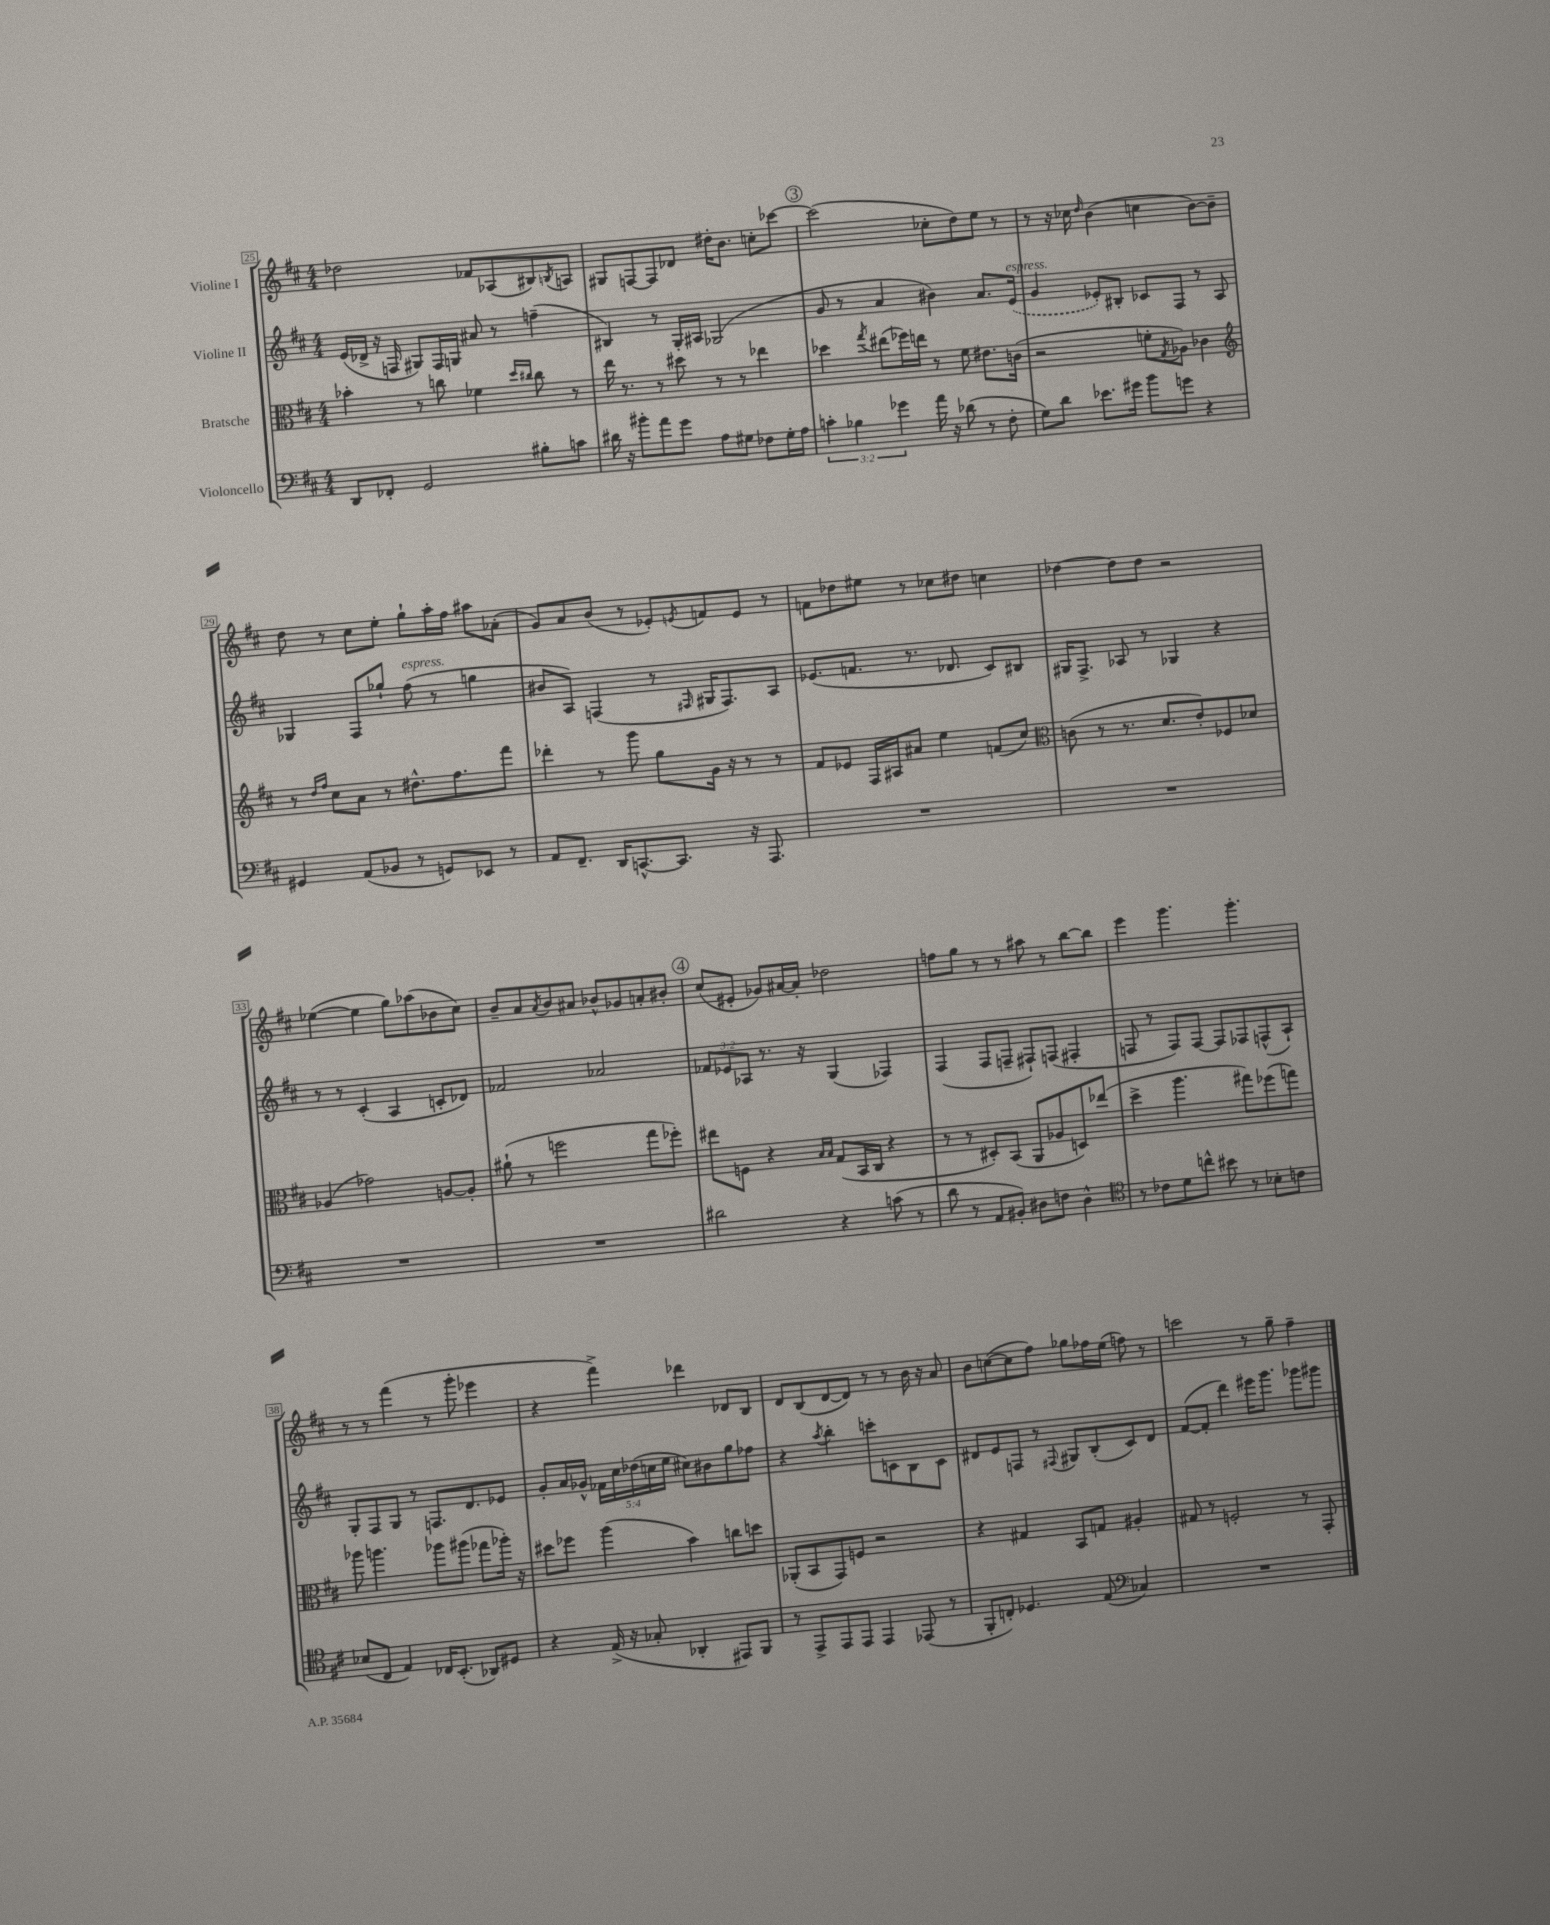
<<
\new StaffGroup <<
\new Staff = "s0" \with { instrumentName = "Violine I" } {
    \clef treble \key d \major \numericTimeSignature \time 4/4
    des''2 fes'8 aes8( bis8) \acciaccatura { b8 } a8 |
    gis8 f8~ f8 des'8 dis''16-. b'8. c''8-. ces'''8~ |
    \mark \markup { \circle "3" } ces'''2( ces''8-. d''8) e''8 r8 |
    r8 r16 ces''16 \grace { d''16 } b'4( c''4 b'8~) b'8-- |
    d''8 r8 cis''8 e''8-. g''8-! a''16-. fis''16 ais''8 aes'8-.( |
    g'8) a'8 b'8( r8 ees'8-.) \acciaccatura { e'8 } f'8 e'8 r8 |
    f'8 des''8 eis''8 r8 ces''8 dis''8 c''4 |
    des''4~ des''8 des''8 r2 |
    ees''4~( ees''4 g''8) aes''8( bes'8 cis''8) |
    b'8-- a'8 \acciaccatura { a'8 } b'8 ais'8 bes'8-^ ges'8 a'8-. bis'8-. |
    \mark \markup { \circle "4" } cis''8( eis'8-. ges'8) ais'16~ ais'16-. des''2 |
    f''8 g''8 r8 r8 ais''8 r8 b''8~ b''8 |
    e'''4 g'''4. g'''4.-. |
    r8 r8 fis'''4( r8 g'''8-. ees'''4 |
    r4 fis'''4->) des'''4 des'8 b8 |
    d'8 b8( d'8~ d'8) r8 r8 b'16 r16 a'8 |
    b'8 c''8~( c''8 fis''8) ges''8 fes''16 e''16( f''8) r8 |
    c'''2 r8 g''8-- fis''4-- \bar "|." |
}
\new Staff = "s1" \with { instrumentName = "Violine II" } {
    \clef treble \key d \major \numericTimeSignature \time 4/4 \override Staff.TupletNumber.text = #tuplet-number::calc-fraction-text
    e'16( des'16-> r16 f16 gis8) f16 g16 ais'8 r8 f''4--( |
    bis4) r8 g16-. ais16 ges2( |
    \mark \markup { \circle "3" } g'8 r8 a'4 bis'4) a'8. \once \slurDashed e'16^\markup { \italic "espress." }( |
    g'4 ees'8-.) bis8-. ces'8 fis8 r8 a8 |
    ges4 fis8 ges''8-! fis''8^\markup { \italic "espress." }( r8 g''4 |
    bis'8 a8) f4( r8 \grace { fis16 } gis16 fis8.) a8 |
    ees'8.( f'8. r8. des'8. cis'8) bis8 |
    gis16 fis8.-> aes8 r8 ges4 r4 |
    r8 r8 cis'4-.( a4 c'8-. des'8) |
    fes'2 aes'2 |
    \mark \markup { \circle "4" } \tuplet 3/2 { fes'8 ees'8 aes8 } r8. r16 g4( fes4) |
    fis4( fis8 f8-- fis8-!) f8( fis4-. |
    f8 r8 f8) f8~ f8 fes8 f8-^( a8-!) |
    g8-. fis8 g8 r8 f8. d'8. ees'8 |
    g'8-. a'16 ges'16-^ \tuplet 5/4 { fes'16 cis''16 des''16( c''16 e''16 } cis''8) bis'8 g''8 fes''8 |
    r4 \acciaccatura { a''8 } b''4-. c'''8-. c'8 b8 c'8 |
    dis'8 e'8 f8 r8 \appoggiatura { fis8 } gis8 b8-.( cis'8) dis'8 |
    fis'8~( fis'8-. d'''4) eis'''16 g'''8. ges'''8 gis'''8 \bar "|." |
}
\new Staff = "s2" \with { instrumentName = "Bratsche" } {
    \clef alto \key d \major \numericTimeSignature \time 4/4
    bes'4-. r8 c''8 fes'4 \grace { d''16 cis''16 } cis''8 r8 |
    e''16 r8. r8 dis''8 r8 r8 ees''4 |
    \mark \markup { \circle "3" } des''4 \acciaccatura { g''8 } eis''8( fes''16) e''16 r8 fis'8 eis'8. c'16( |
    r2 f'8-. \acciaccatura { g8 } aes8) ces'4 |
    \clef treble r8 \grace { d''16 fis''16 } cis''8 a'8 r8 dis''8.-^ fis''8. fis'''8 |
    des'''4-. r8 g'''8 g''8 g'16 r16 r8 r8 |
    fis'8 ees'8 fis16 ais16 ais'8 e''4 f'8( cis''8) |
    \clef alto c'8( r8 r8. d'8. e'8-.) fes8 des'8 |
    aes4( ges'2) a8~ a8-. |
    ais'8-!( r8 f''2 g''8 fes''8-.) |
    \mark \markup { \circle "4" } eis''8 f8 r4 \grace { b16 b16 } g8( b,16 cis16 r4 |
    r8 r8 dis8-.) b,8( a,8 aes8 d8) ees''8( |
    d''4-> a''4. gis''8) fes''8( g''8) |
    aes''8 a''4. aes''8 ais''8( ges''8 aes''16-.) r16 |
    dis''8 fes''8 a''4( b'4) c''8 d''8 |
    aes,8-.( b,8 g,8) f8 r2 |
    r4 gis4 b,8 g8 ais4-. |
    gis8 r8 f2-. r8 g,8-. \bar "|." |
}
\new Staff = "s3" \with { instrumentName = "Violoncello" } {
    \clef bass \key d \major \numericTimeSignature \time 4/4 \override Staff.TupletNumber.text = #tuplet-number::calc-fraction-text
    d,8 fes,8-. g,2 bis8-. c'8 |
    dis'16 r16 bis'8-. a'8 g'8 a8 gis8 fes8 gis16-. a16 |
    \mark \markup { \circle "3" } \tuplet 3/2 { c'4-. bes4 ges'4 } a'16 r16 des'8( r8 fis8-. |
    g8) d'8 ees'8. gis'16 b'8 g'8 r4 |
    gis,4 a,8( bes,8 r8 g,8) ees,8 r8 |
    a,8 fis,8.-- d,16 c,8.~-^ c,8. r16 a,,8. |
    R1 |
    R1 |
    R1 |
    R1 |
    \mark \markup { \circle "4" } dis'2 r4 c'8( r8 |
    d'8 r8 a,8 bis,8-.) dis8 f8 dis4-^ |
    \clef tenor r8 ces'8 d'8 c''8-^ bis'8 r8 bes8-. c'8 |
    bes8( cis8 e4) ces16 b,8.-.( aes,8) dis8 |
    r4 e16->( r16 ges8-. aes,4-. eis,8) fis,8 |
    r8 e,8-> e,8 e,8 e,4 ees,8( r8 |
    fis,8-. c8-.) des4. e8( \clef bass ces4) |
    R1 \bar "|." |
}
>>
>>
\layout { \context { \Score currentBarNumber = #25 \override BarNumber.stencil = #(make-stencil-boxer 0.1 0.3 ly:text-interface::print) } }
